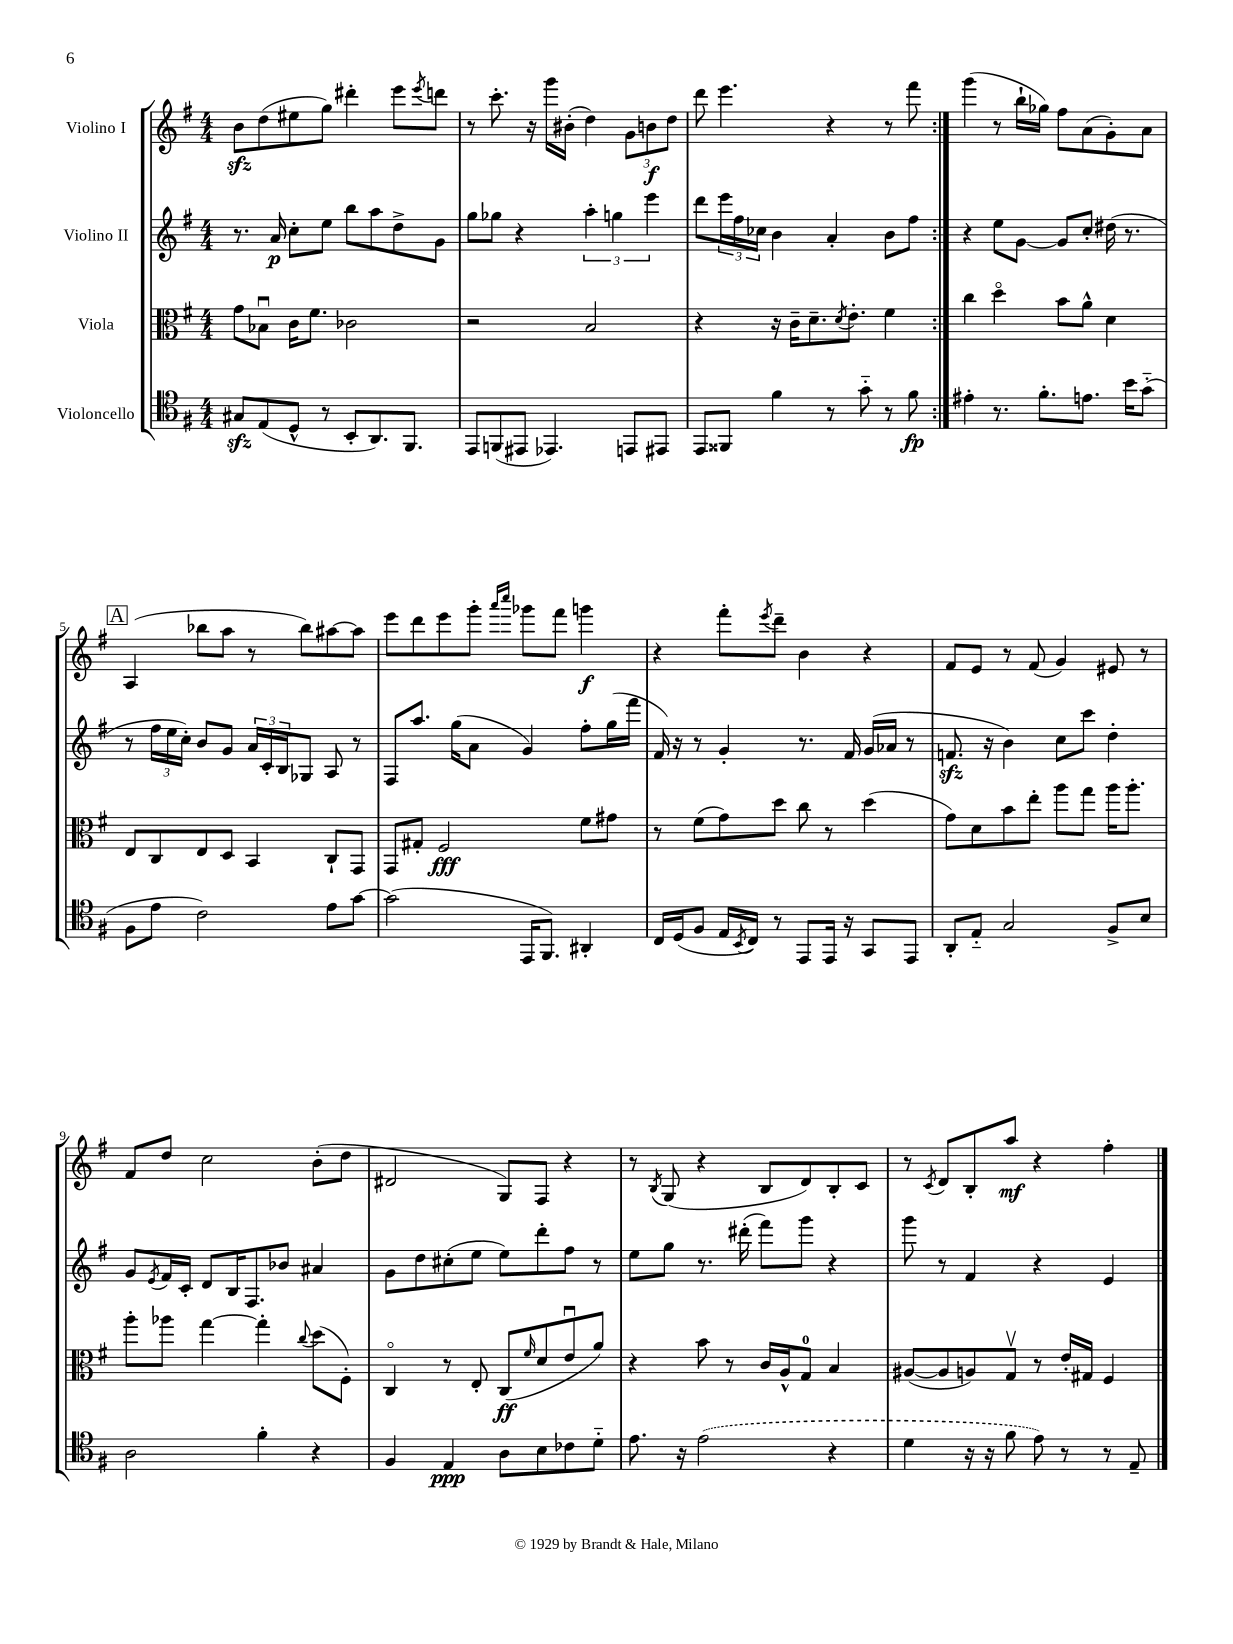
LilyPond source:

<<
\new StaffGroup <<
\new Staff = "s0" \with { instrumentName = "Violino I" } {
    \clef treble \key g \major \numericTimeSignature \time 4/4
    \repeat volta 2 { b'8\sfz d''8( eis''8 g''8) dis'''4-. e'''8 \acciaccatura { e'''8 } d'''8 |
    r8 c'''8.-. r16 g'''16 bis'16-.( d''4) \tuplet 3/2 { g'8 b'8\f d''8 } |
    d'''8 e'''4. r4 r8 fis'''8 | }
    g'''4( r8 b''16-! ges''16) fis''8 a'8( g'8-.) a'8 |
    \mark \markup { \box "A" } a4( bes''8 a''8 r8 bes''8) ais''8~ ais''8 |
    e'''8 d'''8 e'''8 g'''8-. \grace { a'''16 c''''16 } ges'''8 fis'''8 g'''4\f |
    r4 fis'''8-. \acciaccatura { e'''8 } d'''8-- b'4 r4 |
    fis'8 e'8 r8 fis'8( g'4) eis'8 r8 |
    fis'8 d''8 c''2 b'8-.( d''8 |
    dis'2 g8) fis8 r4 |
    r8 \acciaccatura { b8 } g8( r4 b8 d'8) b8-. c'8 |
    r8 \acciaccatura { c'8 } d'8 b8-. a''8\mf r4 fis''4-. \bar "|." |
}
\new Staff = "s1" \with { instrumentName = "Violino II" } {
    \clef treble \key g \major \numericTimeSignature \time 4/4
    \repeat volta 2 { r8. a'16\p c''8-. e''8 b''8 a''8 d''8-> g'8 |
    g''8 ges''8 r4 \tuplet 3/2 { a''4-. g''4 e'''4 } |
    d'''8 \tuplet 3/2 { e'''16 fis''16 ces''16 } b'4 a'4-. b'8 fis''8 | }
    r4 e''8 g'8~ g'8 c''8-. dis''16( r8. |
    \mark \markup { \box "A" } r8 \tuplet 3/2 { fis''16 e''16 c''16-.) } b'8 g'8 \tuplet 3/2 { a'16 c'16-. b16 } ges8 a8 r8 |
    fis8 a''8. g''16( a'8 g'4) fis''8-. g''16( fis'''16 |
    fis'16) r16 r8 g'4-. r8. fis'16 g'16( aes'16 r8 |
    f'8.\sfz r16 b'4) c''8 c'''8 d''4-. |
    g'8 \acciaccatura { e'8 } fis'16 c'16-. d'8 b16 fis8. bes'8 ais'4 |
    g'8 d''8 cis''8-.( e''8 e''8) d'''8-. fis''8 r8 |
    e''8 g''8 r8. dis'''16-.( fis'''8) g'''8 r4 |
    g'''8 r8 fis'4 r4 e'4 \bar "|." |
}
\new Staff = "s2" \with { instrumentName = "Viola" } {
    \clef alto \key g \major \numericTimeSignature \time 4/4
    \repeat volta 2 { g'8 bes8\downbow c'16 fis'8. ces'2 |
    r2 b2 |
    r4 r16 c'16-- d'8.-- \acciaccatura { d'8 } e'8.-. fis'4 | }
    c''4 d''4\flageolet b'8 a'8-^ d'4 |
    \mark \markup { \box "A" } e8 c8 e8 d8 b,4 c8-! g,8 |
    g,8 gis8-. fis2\fff fis'8 gis'8 |
    r8 fis'8( g'8) d''8 c''8 r8 d''4( |
    g'8) d'8 b'8 e''8-. a''8 g''8 a''16 a''8.-. |
    a''8-. aes''8 g''4~ g''4-. \appoggiatura { c''8 } d''8( fis8-.) |
    c4\flageolet r8 e8-. c8\ff( \grace { fis'16 } d'8 e'8\downbow a'8) |
    r4 b'8 r8 c'16 a16-^ g8-0 b4 |
    ais8~( ais8 a8) g8\upbow r8 e'16-. gis16 fis4 \bar "|." |
}
\new Staff = "s3" \with { instrumentName = "Violoncello" } {
    \clef tenor \key g \major \numericTimeSignature \time 4/4
    \repeat volta 2 { gis8\sfz e8( d8-^ r8 b,8-. a,8.) fis,8. |
    e,8 f,8( eis,8 ees,4.) e,8 eis,8 |
    e,8 fisis,8 fis'4 r8 g'8-_ r8 fis'8\fp | }
    eis'4-. r8. fis'8.-. e'8. b'16 g'8-_( |
    \mark \markup { \box "A" } fis8 e'8 c'2) e'8 g'8~ |
    g'2( e,16 fis,8.) ais,4-. |
    c16 d16( fis8 e16 \acciaccatura { b,8 } c16) r8 e,8 e,16 r16 g,8 e,8 |
    a,8-. e8-_ g2 fis8-> b8 |
    a2 fis'4-. r4 |
    fis4 e4\ppp a8 b8 ces'8 d'8-_ |
    e'8. r16 \once \slurDashed e'2( r4 |
    d'4 r16 r16 fis'8 e'8) r8 r8 e8-- \bar "|." |
}
>>
>>
